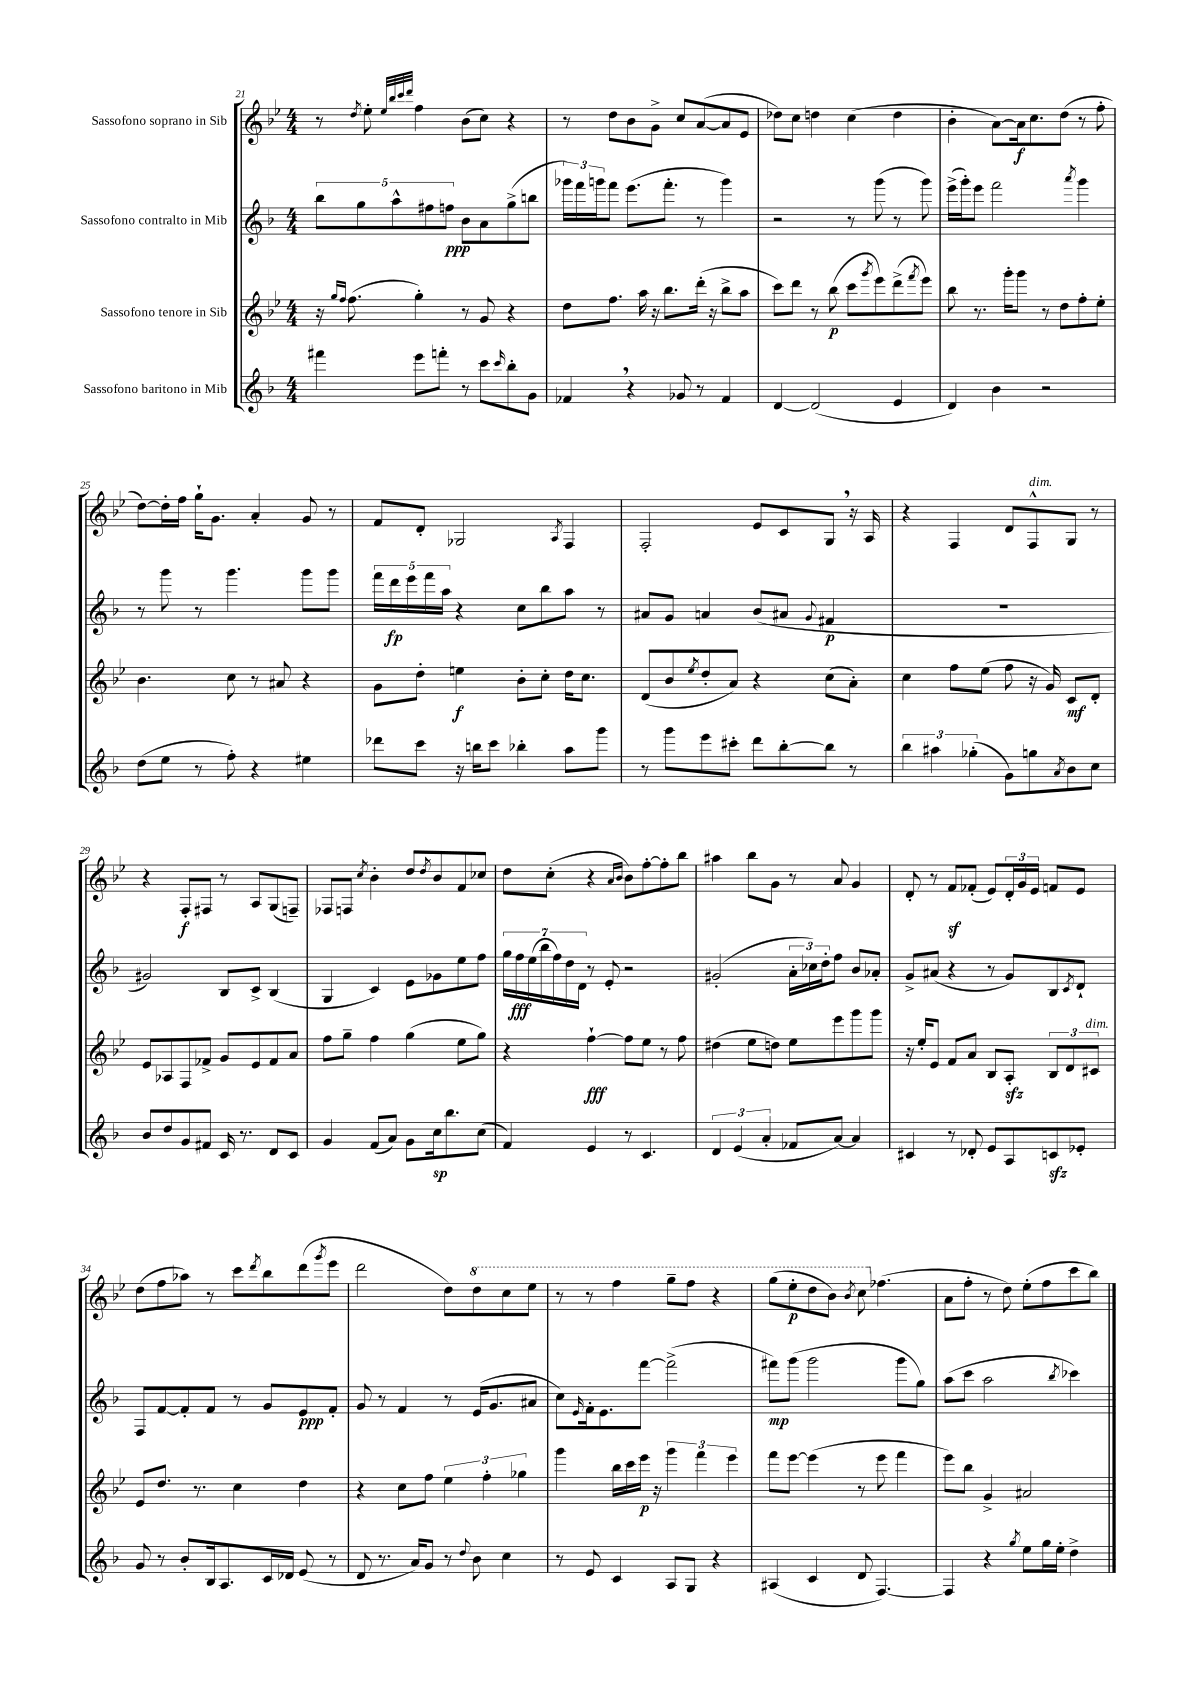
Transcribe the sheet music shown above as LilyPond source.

<<
\new StaffGroup <<
\new Staff = "s0" \with { instrumentName = "Sassofono soprano in Sib" } {
    \clef treble \key bes \major \numericTimeSignature \time 4/4
    r8 \acciaccatura { d''8 } ees''8-. \grace { ees''32 bes''32 c'''32 d'''32 } f''4 bes'8( c''8) r4 |
    r8 d''8 bes'8 g'8-> c''8 a'8~( a'8 ees'8 |
    des''8) c''8 d''4 c''4( d''4 |
    bes'4-. a'8~) a'16\f c''8. d''8( r8 f''8-. |
    d''8~) d''16-. f''16 g''16-! g'8. a'4-. g'8 r8 |
    f'8 d'8-. ges2 \acciaccatura { a8 } f4 |
    f2-. ees'8 c'8 g8 \breathe r16 a16 |
    r4 f4 d'8 f8-^^\markup { \italic "dim." } g8 r8 |
    r4 f8-.\f fis8 r8 a8 g8( f8--) |
    fes8 f8 \acciaccatura { c''8 } bes'4-. d''8 \acciaccatura { d''8 } bes'8 f'8 ces''8 |
    d''8 c''8-.( r4 \grace { a'16 bes'16 } bes'8) f''8~-. f''8-. bes''8 |
    ais''4 bes''8 g'8 r8 a'8 g'4 |
    d'8-. r8 f'8\sf fes'8-.( ees'8) \tuplet 3/2 { d'16-. g'16 ees'16 } f'8 ees'8 |
    d''8( f''8 aes''8) r8 c'''8 \acciaccatura { d'''8 } bes''8 d'''8( \acciaccatura { g'''8 } ees'''8 |
    d'''2 d''8) \ottava #1 d'''8 c'''8 ees'''8 |
    r8 r8 f'''4 g'''8-- f'''8 r4 |
    g'''8( ees'''8-.\p d'''8 bes''8) \acciaccatura { bes''8 } c'''8 \ottava #0 fes''4.( |
    a'8 f''8-. r8 d''8) ees''8-.( f''8 c'''8 bes''8) \bar "|." |
}
\new Staff = "s1" \with { instrumentName = "Sassofono contralto in Mib" } {
    \clef treble \key f \major \numericTimeSignature \time 4/4
    \tuplet 5/4 { bes''8 g''8 a''8-^ fis''8 f''8\ppp } bes'8 a'8 g''8->( b''8 |
    \tuplet 3/2 { ges'''16) f'''16 g'''16 } f'''8 e'''8.( f'''8.-. r8 g'''4) |
    r2 r8 g'''8( r8 g'''8) |
    e'''16->( g'''16-.) e'''8 f'''2 \acciaccatura { a'''8 } g'''4 |
    r8 g'''8 r8 g'''4. g'''8 g'''8 |
    \tuplet 5/4 { f'''16 d'''16\fp e'''16 f'''16 a''16 } r4 c''8 bes''8 a''8 r8 |
    ais'8 g'8 a'4 bes'8( ais'8 \appoggiatura { g'8 } fis'4\p |
    R1 |
    gis'2) bes8 c'8-> bes4( |
    g4 c'4) e'8 ges'8 e''8 f''8 |
    \tuplet 7/4 { g''16 f''16\fff e''16( bes''16 f''16) d''16 d'16 } r8 e'8-. r2 |
    gis'2-.( \tuplet 3/2 { a'16-. ces''16) d''16-. } f''8 bes'8 aes'8-. |
    g'8-> ais'8( r4 r8 g'8) bes8 \acciaccatura { c'8 } d'8-! |
    f8 f'8~ f'8-. f'8 r8 g'8 e'8\ppp f'8-. |
    g'8 r8 f'4 r8 e'16( g'8. ais'8 |
    c''8) \grace { e'16 } f'16-. e'8. f'''8~ f'''2->( |
    fis'''8\mp) g'''8( g'''2 g'''8 g''8) |
    a''8( c'''8 a''2 \acciaccatura { bes''8 } ces'''4) \bar "|." |
}
\new Staff = "s2" \with { instrumentName = "Sassofono tenore in Sib" } {
    \clef treble \key bes \major \numericTimeSignature \time 4/4
    r16 \grace { g''16 f''16 } f''8.( g''4-.) r8 g'8 r4 |
    d''8 f''8. a''16 r16 bes''8. d'''16-.( r16 bes''8-> a''8 |
    c'''8) d'''8 r8 bes''8\p( c'''8 \acciaccatura { g'''8 } ees'''8) d'''8->( \acciaccatura { f'''8 } ees'''8) |
    bes''8 r8. g'''16-. g'''8 r8 d''8 f''8-. ees''8-. |
    bes'4. c''8 r8 ais'8 r4 |
    g'8 d''8-. e''4\f bes'8-. c''8-. d''16 c''8. |
    d'8( bes'8 \acciaccatura { ees''8 } d''8-. a'8) r4 c''8( a'8-.) |
    c''4 f''8 ees''8( f''8 r16 g'16) c'8\mf d'8-. |
    ees'8 aes8 f8 fes'8-> g'8 ees'8 fes'8 a'8 |
    f''8 g''8-- f''4 g''4( ees''8 g''8) |
    r4 f''4~-!\fff f''8 ees''8 r8 f''8 |
    dis''4( ees''8 d''8) ees''8 ees'''8 g'''8 g'''8 |
    r16 ees''16-. ees'8 f'8 a'8 bes8 a8-.\sfz \tuplet 3/2 { bes8 d'8 cis'8^\markup { \italic "dim." } } |
    ees'8 d''8. r8. c''4 d''4 |
    r4 c''8 f''8 \tuplet 3/2 { ees''4 f''4-. ges''4 } |
    g'''4 bes''16 c'''16 ees'''16\p r16 \tuplet 3/2 { g'''4 f'''4 ees'''4 } |
    f'''8 ees'''8~ ees'''4( r8 ees'''8 f'''4 |
    ees'''8) bes''8 g'4-> ais'2 \bar "|." |
}
\new Staff = "s3" \with { instrumentName = "Sassofono baritono in Mib" } {
    \clef treble \key f \major \numericTimeSignature \time 4/4
    fis'''4 e'''8 f'''8-. r8 c'''8 \grace { c'''16 } bes''8-. g'8 |
    fes'4 \breathe r4 ges'8 r8 fes'4 |
    d'4~ d'2( e'4 |
    d'4) bes'4 r2 |
    d''8( e''8 r8 f''8-.) r4 eis''4 |
    des'''8 c'''8 r16 b''16 c'''8 bes''4-. a''8 g'''8 |
    r8 g'''8 e'''8 cis'''8-. d'''8 bes''8~-. bes''8 r8 |
    \tuplet 3/2 { bes''4 ais''4 ges''4-.( } g'8) g''8 \acciaccatura { a'8 } bes'8 c''8 |
    bes'8 d''8 g'8 fis'8 c'16 r8. d'8 c'8 |
    g'4 f'8( a'8) g'8 c''16\sp bes''8. c''8( |
    f'4) e'4 r8 c'4. |
    \tuplet 3/2 { d'4 e'4( a'4-. } fes'8 a'8~) a'4 |
    cis'4 r8 des'8-. e'8 a8 c'8\sfz ees'8-. |
    g'8 r8 bes'8-. bes16 a8. c'16 des'16 e'8( r8 |
    d'8 r8. a'16) g'8 r8 \appoggiatura { d''8 } bes'8 c''4 |
    r8 e'8 c'4 a8 g8 r4 |
    ais4( c'4 d'8 f4.~) |
    f4 r4 \acciaccatura { g''8 } e''8 g''16 e''16-. d''4-> \bar "|." |
}
>>
>>
\layout { \context { \Score currentBarNumber = #21 } }
